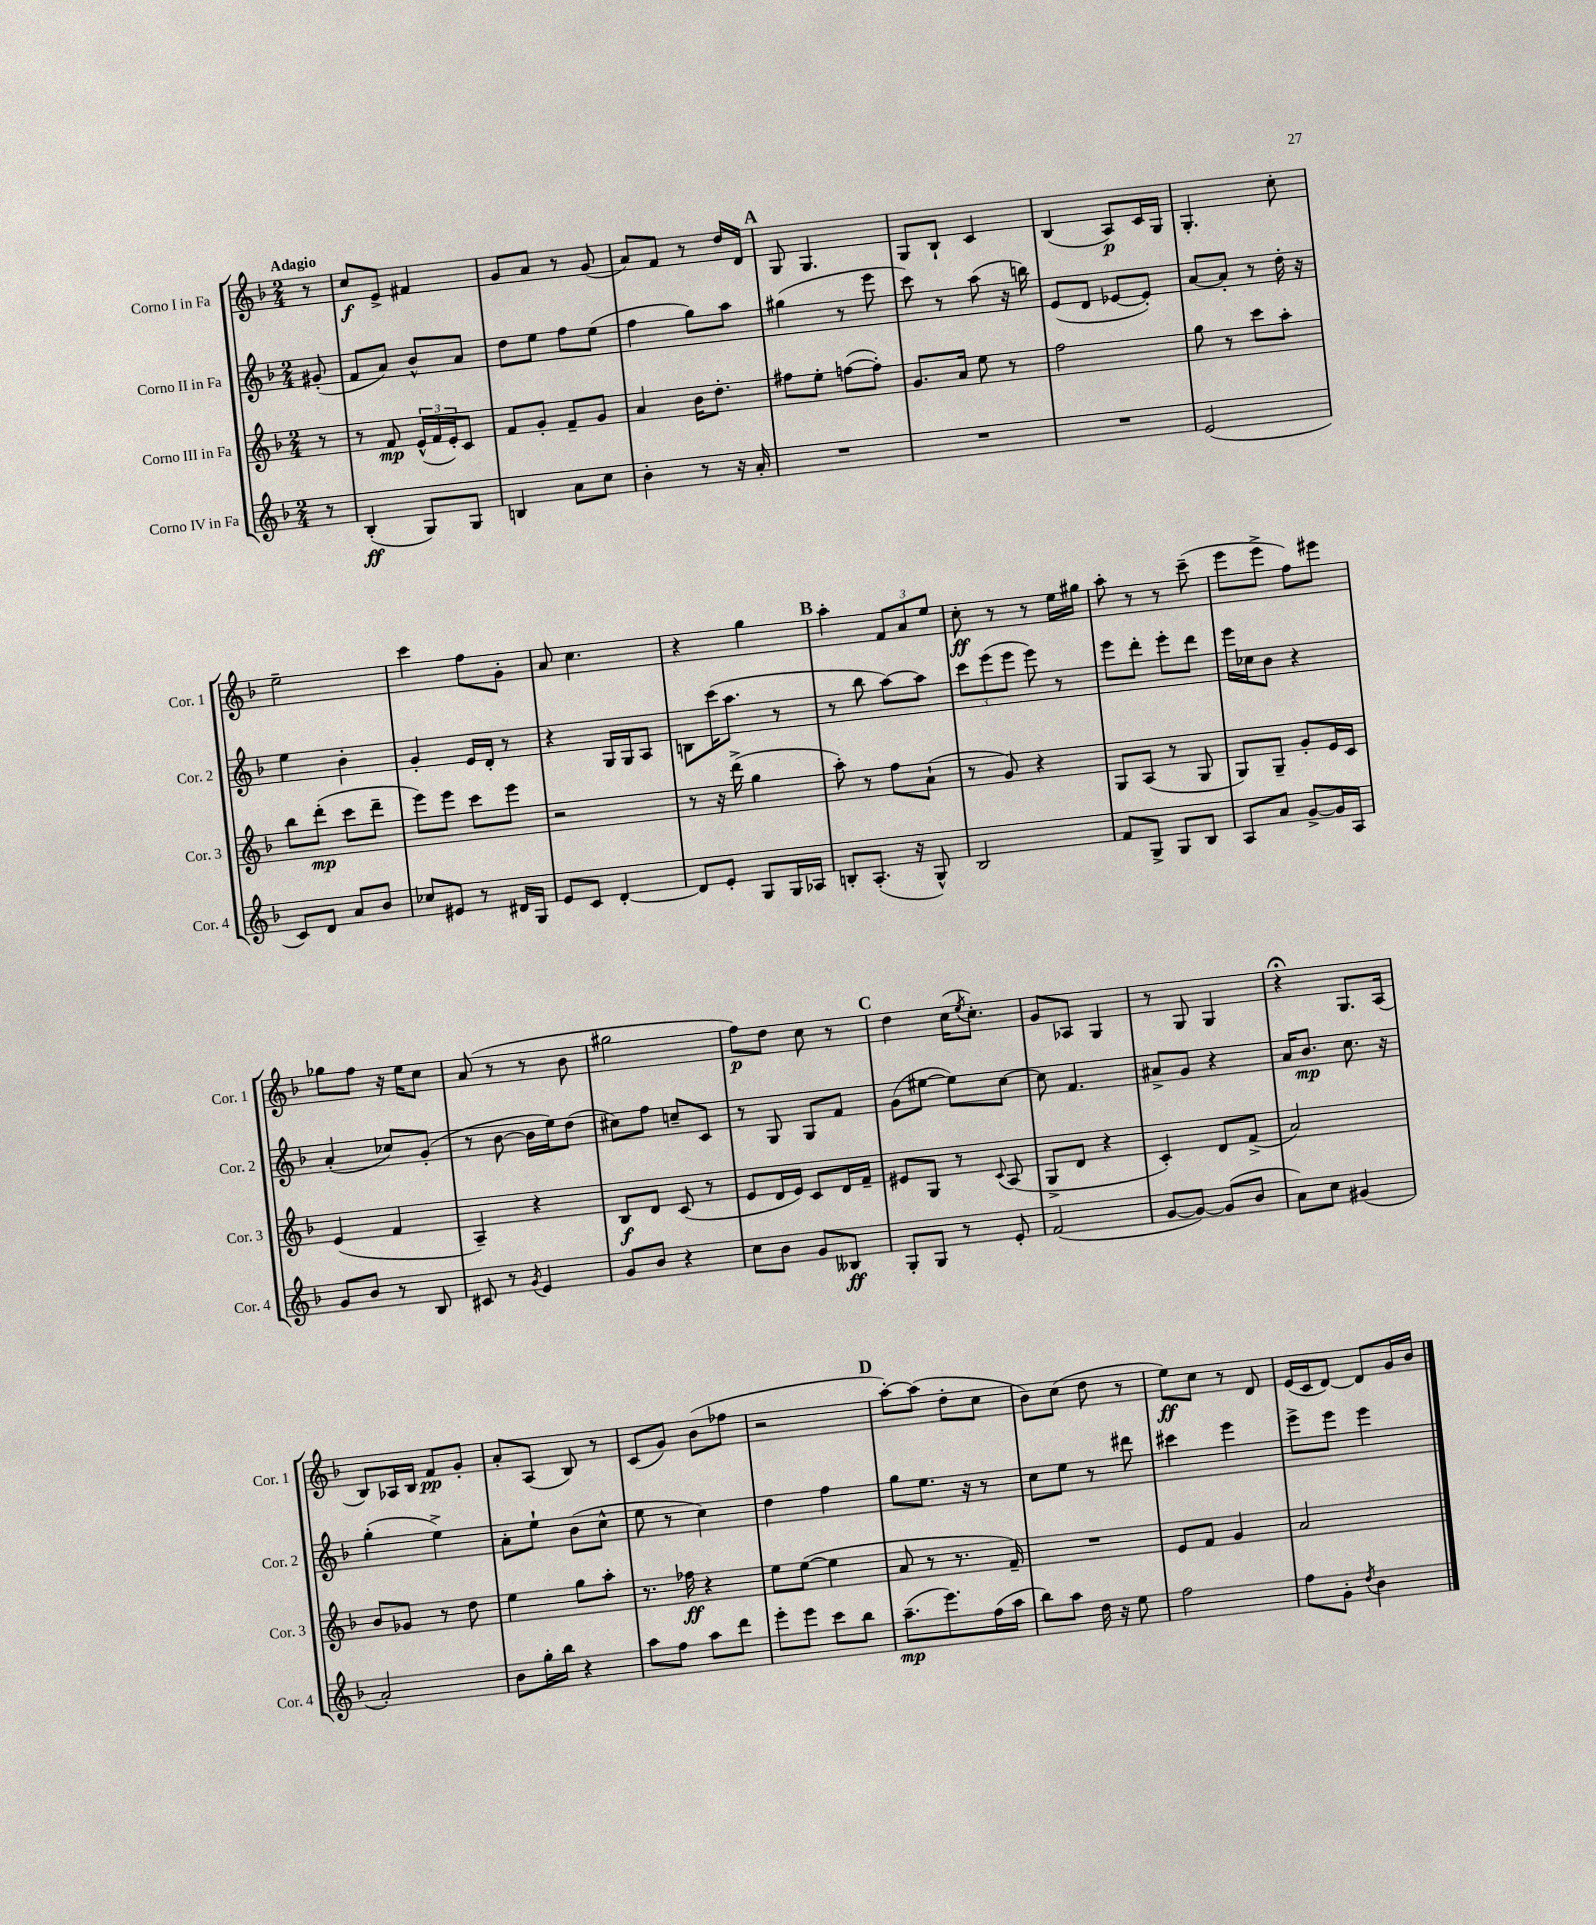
<<
\new StaffGroup <<
\new Staff = "s0" \with { instrumentName = "Corno I in Fa" shortInstrumentName = "Cor. 1" } {
    \clef treble \key f \major \numericTimeSignature \time 2/4 \partial 8 \tempo "Adagio"
    r8 |
    c''8\f e'8-> fis'4 |
    g'8 a'8 r8 g'8( |
    a'8) f'8 r8 d''16 d'16 |
    \mark \markup { \bold "A" } g8 g4. |
    g8 bes8-! c'4 |
    bes4( a8\p) c'16 g16 |
    g4.-. c''8-. |
    e''2-- |
    c'''4 f''8 g'8-. |
    a'8 c''4. |
    r4 g''4 |
    \mark \markup { \bold "B" } a''4-. \tuplet 3/2 { f'8 a'8 e''8 } |
    c''8-.\ff r8 r8 e''16 gis''16 |
    a''8-. r8 r8 c'''8--( |
    e'''8 e'''8-> f''8) eis'''8 |
    ges''8 f''8 r16 e''16 c''8 |
    a'8( r8 r8 bes'8 |
    gis''2 |
    f''8\p) d''8 c''8 r8 |
    \mark \markup { \bold "C" } d''4 c''16( \acciaccatura { e''8 } c''8.-.) |
    g'8 aes8 g4 |
    r8 g8 g4 |
    r4\fermata g8. a16( |
    bes8) aes16 bes16 f'8\pp g'8-. |
    a'8-. a8( bes8) r8 |
    c'8( g'8) bes'8( fes''8 |
    r2 |
    \mark \markup { \bold "D" } a''8~-.) a''8( d''8-. c''8 |
    bes'8) c''8( d''8 r8 |
    e''8\ff) c''8 r8 d'8 |
    e'16( c'16 d'8~) d'8 g'16 bes'16 \bar "|." |
}
\new Staff = "s1" \with { instrumentName = "Corno II in Fa" shortInstrumentName = "Cor. 2" } {
    \clef treble \key f \major \numericTimeSignature \time 2/4 \partial 8
    gis'8-.( |
    f'8 a'8) bes'8-^ a'8 |
    d''8 e''8 f''8 e''8( |
    f''4 g''8) a''8 |
    \mark \markup { \bold "A" } gis''4( r8 e'''8 |
    c'''8) r8 a''8( r16 b''16) |
    e'8( d'8 ees'8~ ees'8-.) |
    a'8~ a'8-. r8 d''16-. r16 |
    e''4 bes'4-. |
    g'4-. e'16 d'16-. r8 |
    r4 g16 g16 a8 |
    b8 c'''16( a''8. r8 |
    \mark \markup { \bold "B" } r8 bes''8 a''8~) a''8 |
    \tuplet 3/2 { c'''8 e'''8( e'''8 } e'''8) r8 |
    e'''8 d'''8-. e'''8-. d'''8 |
    e'''16 ces''16 bes'8 r4 |
    a'4-.( ces''8) g'8-.( |
    r8 bes'8~ bes'16 e''16) d''8( |
    cis''8) f''8 c''8-- c'8 |
    r8 g8 g8 f'8 |
    \mark \markup { \bold "C" } g'8( eis''8~ eis''8) c''8~ |
    c''8 f'4. |
    ais'8-> g'8 r4 |
    a'16 bes'8.\mp c''8. r16 |
    g''4-.( e''4->) |
    a'8-. e''8-! bes'8( c''8-^ |
    e''8 r8 c''4) |
    d''4 f''4 |
    \mark \markup { \bold "D" } g''8 e''8. r16 r8 |
    c''8 e''8 r8 dis'''8 |
    cis'''4 e'''4 |
    e'''8-> e'''8 e'''4 \bar "|." |
}
\new Staff = "s2" \with { instrumentName = "Corno III in Fa" shortInstrumentName = "Cor. 3" } {
    \clef treble \key f \major \numericTimeSignature \time 2/4 \partial 8
    r8 |
    r8 f'8\mp \tuplet 3/2 { e'16-^( f'16 e'16-.) } c'8 |
    f'8 g'8-. f'8-- g'8 |
    a'4 bes'16 d''8.-. |
    \mark \markup { \bold "A" } fis''8 e''8-. f''8~( f''8-.) |
    g'8. a'16 e''8 r8 |
    f''2 |
    g''8 r8 c'''8 a''8-. |
    bes''8 d'''8-.\mp( c'''8 d'''8-- |
    e'''8) e'''8 c'''8 e'''8 |
    r2 |
    r8 r16 d'''16->( g''4 |
    \mark \markup { \bold "B" } a''8-.) r8 f''8 a'8-!( |
    r8 g'8) r4 |
    g8 a8( r8 g8 |
    g8) g8-- g'8-. e'16 c'16 |
    e'4( f'4 |
    a4--) r4 |
    bes8\f d'8 c'8( r8 |
    e'8 d'16 e'16) c'8 d'16 f'16-- |
    \mark \markup { \bold "C" } eis'8 g8 r8 \appoggiatura { c'8 } a8( |
    g8-> d'8 r4 |
    c'4-.) d'8 f'8->( |
    a'2) |
    bes'8 ges'8 r8 d''8 |
    e''4 g''8 a''8-. |
    r8. fes''16\ff r4 |
    e''8 e''8~( e''4 |
    \mark \markup { \bold "D" } a'8 r8 r8. f'16--) |
    R2 |
    e'8 f'8 g'4 |
    a'2 \bar "|." |
}
\new Staff = "s3" \with { instrumentName = "Corno IV in Fa" shortInstrumentName = "Cor. 4" } {
    \clef treble \key f \major \numericTimeSignature \time 2/4 \partial 8
    r8 |
    bes4-.\ff( g8) g8 |
    b4 a'8 c''8 |
    bes'4-. r8 r16 a'16-. |
    \mark \markup { \bold "A" } R2 |
    R2 |
    R2 |
    e'2( |
    c'8) d'8 a'8 bes'8 |
    ces''8 eis'8 r8 dis'16 g16 |
    e'8 c'8 d'4~-. |
    d'8 e'8-. g8 g16 aes16 |
    \mark \markup { \bold "B" } b8-. a8.-.( r16 g8-^) |
    bes2 |
    f'8 g8-> g8 bes8 |
    a8 a'8 g'8~-> g'16 a16 |
    g'8 bes'8 r8 bes8 |
    cis'8 r8 \acciaccatura { g'8 } e'4 |
    g'8 bes'8 r4 |
    c''8 bes'8 g'8 beses8\ff |
    \mark \markup { \bold "C" } g8-. g8 r8 e'8-. |
    f'2( |
    g'8~ g'8~) g'8( bes'8 |
    a'8) c''8 gis'4( |
    a'2-.) |
    bes'8 g''16-. bes''16 r4 |
    a''8 f''8 a''8 d'''8 |
    e'''8-. e'''8 c'''8 bes''8 |
    \mark \markup { \bold "D" } a''8.--\mp( e'''8.) f''16( a''16 |
    bes''8) a''8 d''16 r16 e''8 |
    f''2 |
    f''8 g'8-. \acciaccatura { d''8 } bes'4 \bar "|." |
}
>>
>>
\layout { \context { \Score \remove "Bar_number_engraver" } }
